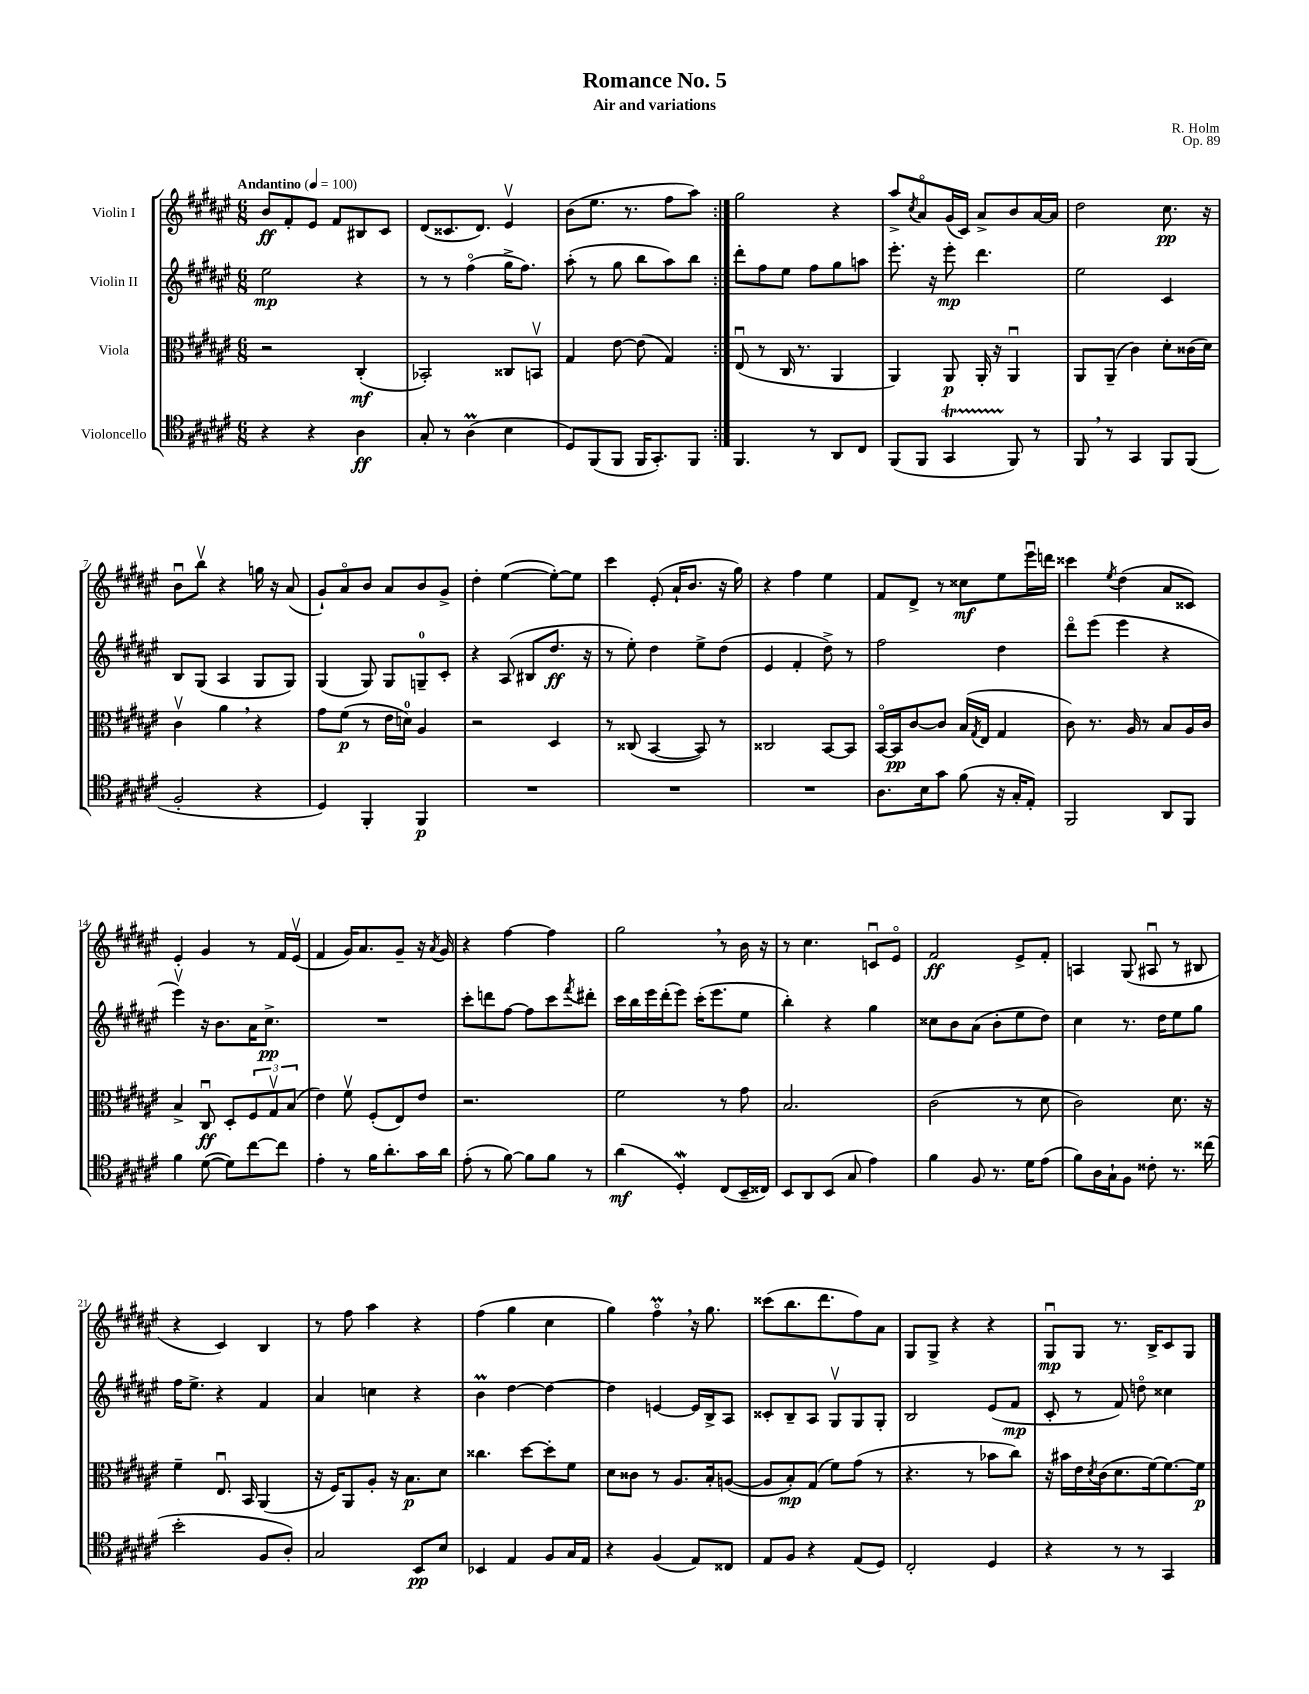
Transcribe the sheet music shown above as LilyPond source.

\header { title = "Romance No. 5" composer = "R. Holm" subtitle = "Air and variations" opus = "Op. 89" }
<<
\new StaffGroup <<
\new Staff = "s0" \with { instrumentName = "Violin I" } {
    \clef treble \key fis \major \numericTimeSignature \time 6/8 \tempo "Andantino" 4 = 100
    \repeat volta 2 { b'8\ff fis'8-. eis'8 fis'8 bis8 cis'8 |
    dis'8( cisis'8. dis'8.) eis'4\upbow |
    b'8( eis''8. r8. fis''8 ais''8) | }
    gis''2 r4 |
    ais''8-> \acciaccatura { cis''8 } ais'8\flageolet gis'16( cis'16) ais'8-> b'8 ais'16~ ais'16 |
    dis''2 cis''8.\pp r16 |
    b'8\downbow b''8\upbow r4 g''16 r16 ais'8( |
    gis'8-!) ais'8\flageolet b'8 ais'8 b'8 gis'8-> |
    dis''4-. eis''4~( eis''8~-.) eis''8 |
    cis'''4 eis'8-.( ais'16-! b'8. r16 gis''16) |
    r4 fis''4 eis''4 |
    fis'8 dis'8-> r8 cisis''8\mf eis''8 eis'''16\downbow d'''16 |
    cisis'''4 \acciaccatura { eis''8 } dis''4( ais'8 cisis'8) |
    eis'4-. gis'4 r8 fis'16 eis'16\upbow( |
    fis'4 gis'16) ais'8. gis'8-- r16 \acciaccatura { ais'8 } gis'16 |
    r4 fis''4~ fis''4 |
    gis''2 \breathe r8 b'16 r16 |
    r8 cis''4. c'8\downbow eis'8\flageolet |
    fis'2\ff eis'8-> fis'8-. |
    a4 gis8( ais8\downbow r8 bis8 |
    r4 cis'4) b4 |
    r8 fis''8 ais''4 r4 |
    fis''4( gis''4 cis''4 |
    gis''4) fis''4\flageolet\prall \breathe r16 gis''8. |
    cisis'''8( b''8. dis'''8. fis''8) ais'8 |
    gis8 gis8-> r4 r4 |
    gis8\downbow\mp gis8 r8. b16-> cis'8 gis8 \bar "|." |
}
\new Staff = "s1" \with { instrumentName = "Violin II" } {
    \clef treble \key fis \major \numericTimeSignature \time 6/8
    \repeat volta 2 { eis''2\mp r4 |
    r8 r8 fis''4\flageolet( gis''16-> fis''8.) |
    ais''8-.( r8 gis''8 b''8 ais''8) b''8 | }
    dis'''8-. fis''8 eis''8 fis''8 gis''8 a''8 |
    eis'''8.-. r16 eis'''8-.\mp dis'''4. |
    eis''2 cis'4 |
    b8 gis8( ais4 gis8 gis8) |
    gis4( gis8) gis8 g8-0-- cis'8-. |
    r4 ais8( bis8 dis''8.\ff r16 |
    r8 eis''8-.) dis''4 eis''8-> dis''8( |
    eis'4 fis'4-. dis''8->) r8 |
    fis''2 dis''4 |
    dis'''8\flageolet eis'''8( eis'''4 r4 |
    eis'''4\upbow) r16 b'8. ais'16 cis''8.->\pp |
    R2. |
    cis'''8-. d'''8 fis''8~ fis''8 cis'''8 \acciaccatura { fis'''8 } dis'''8-. |
    cis'''16 b''16 eis'''16 dis'''16-.( eis'''8) cis'''16-.( eis'''8. eis''8 |
    b''4-.) r4 gis''4 |
    cisis''8 b'8 ais'8( b'8-. eis''8 dis''8) |
    cis''4 r8. dis''16 eis''8 gis''8 |
    fis''16 eis''8.-> r4 fis'4 |
    ais'4 c''4 r4 |
    b'4\prall dis''4~ dis''4~ |
    dis''4 e'4~ e'16 b16-> ais8 |
    cisis'8-. b8-- ais8 gis8\upbow gis8 gis8-. |
    b2 eis'8( fis'8\mp |
    cis'8-. r8 fis'8) d''8\flageolet cisis''4 \bar "|." |
}
\new Staff = "s2" \with { instrumentName = "Viola" } {
    \clef alto \key fis \major \numericTimeSignature \time 6/8
    \repeat volta 2 { r2 cis4-.\mf( |
    bes,2-.) cisis8 b,8\upbow |
    gis4 eis'8~ eis'8( gis4) | }
    eis8\downbow( r8 cis16 r8. ais,4 |
    ais,4) ais,8\p ais,16-. r16 ais,4\downbow |
    ais,8 ais,8--( cis'4) dis'8-. cisis'16( dis'16) |
    cis'4\upbow ais'4 \breathe r4 |
    gis'8 fis'8\p( r8 eis'16 d'16-0) ais4 |
    r2 dis4 |
    r8 cisis8( b,4~ b,8) r8 |
    cisis2 b,8~ b,8 |
    b,16~\flageolet b,16\pp cis'8~ cis'8 b16( \acciaccatura { gis8 } eis16 gis4 |
    cis'8) r8. ais16 r8 b8 ais16 cis'16 |
    b4-> cis8\downbow\ff dis8-. \tuplet 3/2 { fis8 gis8\upbow b8( } |
    eis'4) fis'8\upbow fis8-.( eis8) eis'8 |
    r2. |
    fis'2 r8 gis'8 |
    b2. |
    cis'2( r8 dis'8 |
    cis'2) dis'8. r16 |
    fis'4-- eis8.\downbow b,16 ais,4( |
    r16 fis16) ais,8 ais8-. r16 b8.\p dis'8 |
    cisis''4. dis''8~ dis''8-. fis'8 |
    dis'8 cisis'8 r8 ais8. b16-. a8~( |
    a8 b8-.\mp) gis8( fis'8) gis'8( r8 |
    r4. r8 bes'8 cis''8) |
    r16 bis'16 eis'16 \acciaccatura { dis'8 } cis'16( dis'8. fis'16~) fis'8.~ fis'16\p \bar "|." |
}
\new Staff = "s3" \with { instrumentName = "Violoncello" } {
    \clef tenor \key fis \major \numericTimeSignature \time 6/8
    \repeat volta 2 { r4 r4 ais4\ff |
    gis8-. r8 ais4\prall( b4 |
    dis8) fis,8( fis,8 fis,16 gis,8.-.) fis,8 | }
    fis,4. r8 ais,8 cis8 |
    fis,8( fis,8 gis,4\startTrillSpan fis,8\stopTrillSpan) r8 |
    fis,8 \breathe r8 gis,4 fis,8 fis,8( |
    fis2-. r4 |
    dis4) fis,4-. fis,4\p |
    R2. |
    R2. |
    R2. |
    ais8. b16 gis'8 fis'8( r16 gis16-. eis8-.) |
    fis,2 ais,8 fis,8 |
    fis'4 dis'8~( dis'8) cis''8~ cis''8 |
    eis'4-. r8 fis'16 ais'8.-. gis'16 ais'16 |
    eis'8-.( r8 fis'8~) fis'8 fis'8 r8 |
    ais'4\mf( dis4-.\mordent) cis8( b,16-- cisis16) |
    b,8 ais,8 b,8( gis8 eis'4) |
    fis'4 fis8 r8. dis'16 eis'8( |
    fis'8) ais16 gis16-! fis8 cisis'8-. r8. cisis''16( |
    b'2-. fis8 ais8-.) |
    gis2 b,8\pp b8 |
    bes,4 eis4 fis8 gis16 eis16 |
    r4 fis4( eis8) cisis8 |
    eis8 fis8 r4 eis8( dis8) |
    cis2-. dis4 |
    r4 r8 r8 gis,4 \bar "|." |
}
>>
>>
